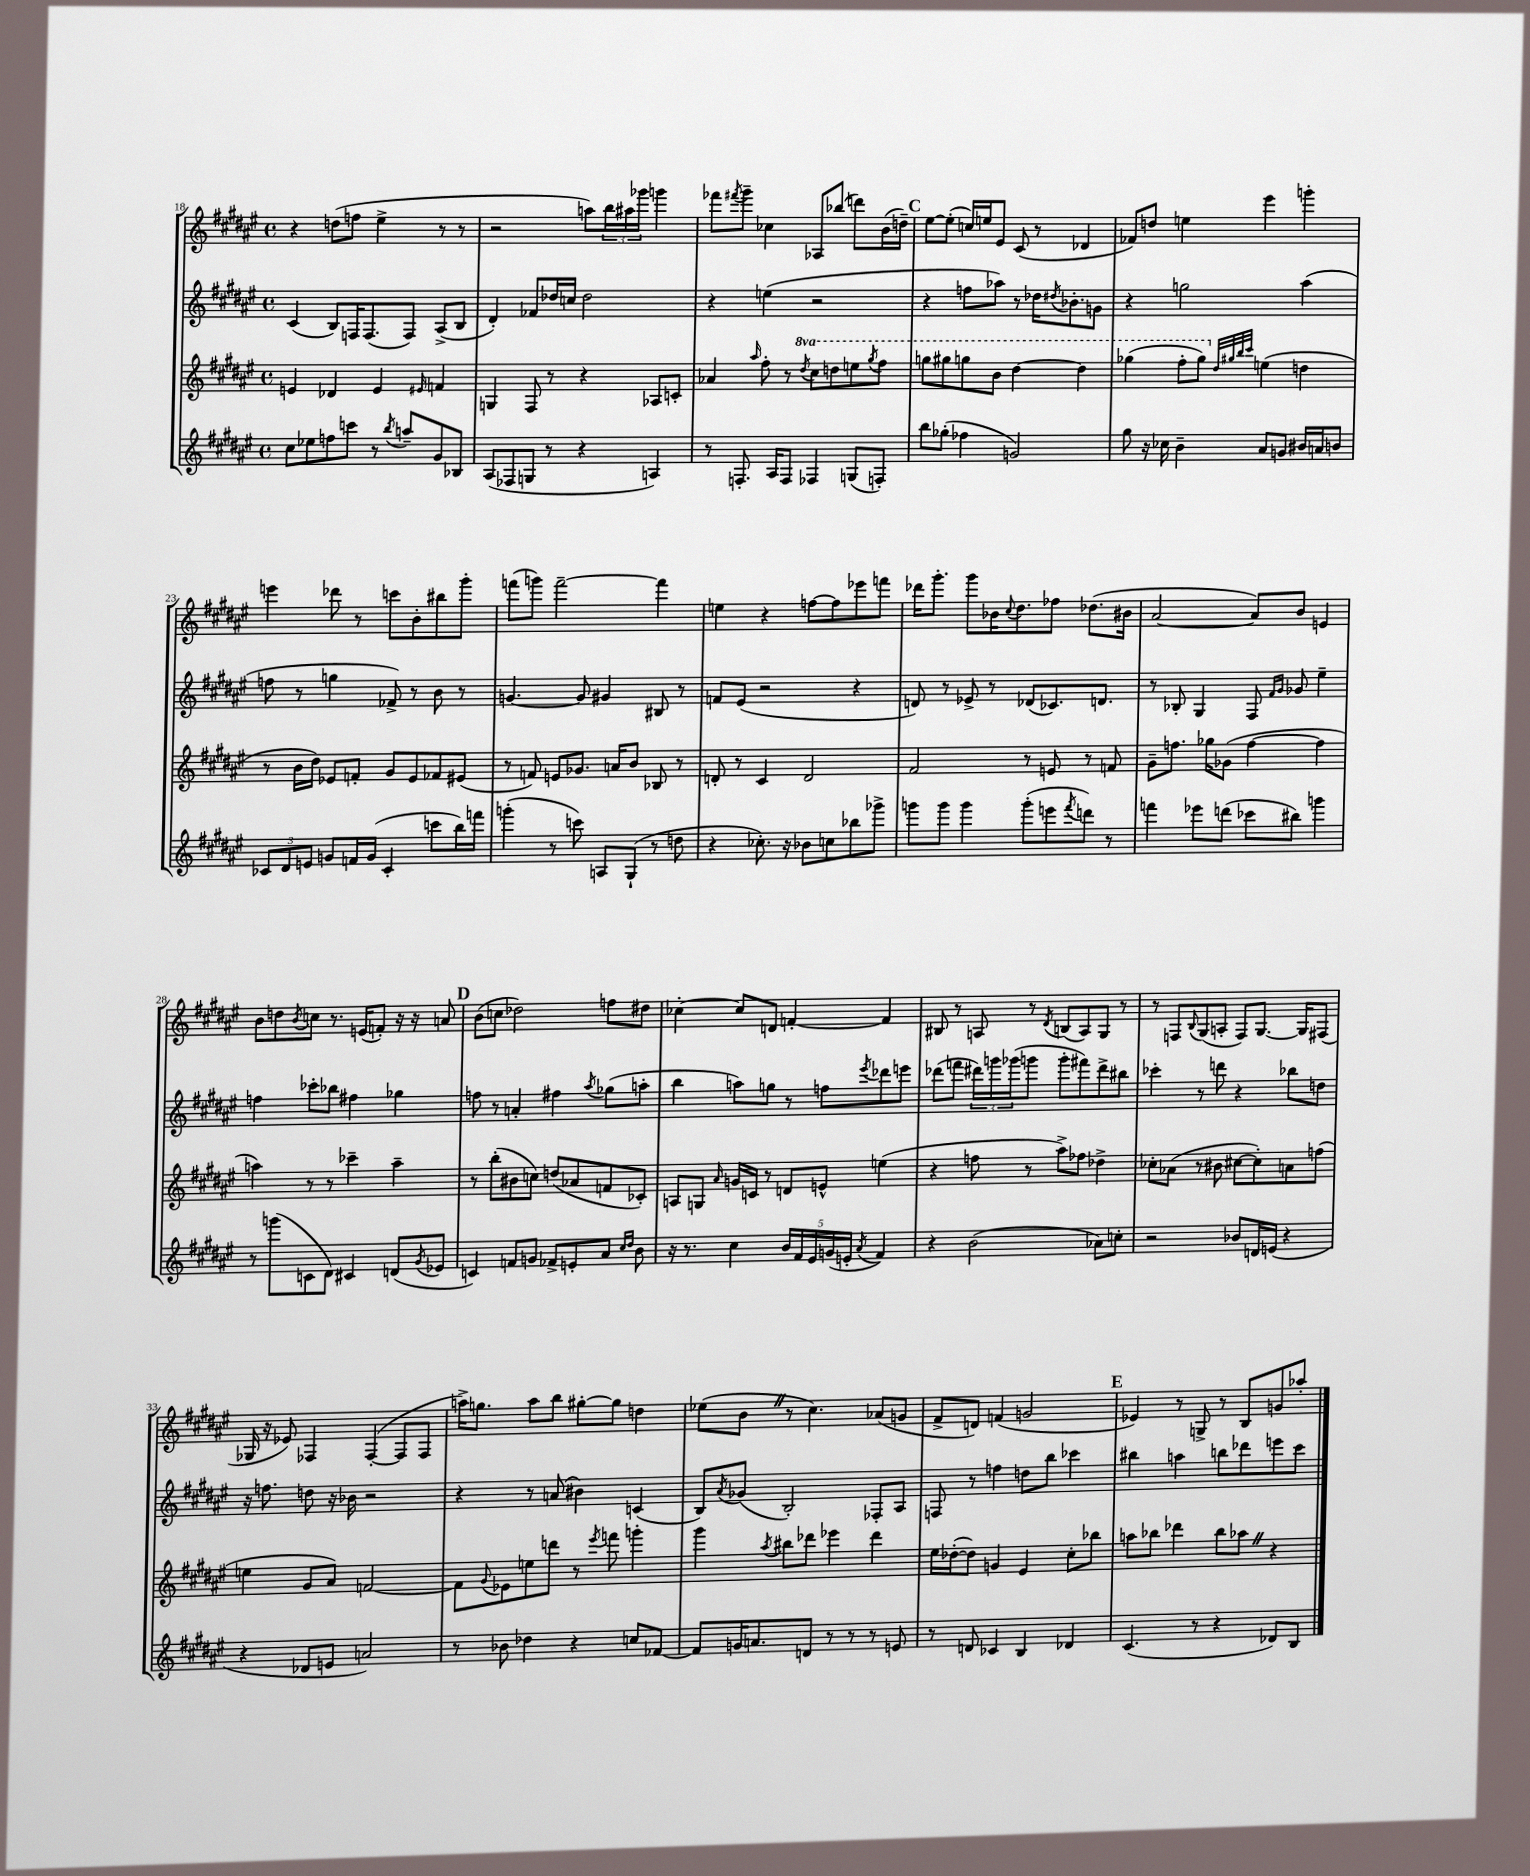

**kern	**kern	**kern	**kern
*staff4	*staff3	*staff2	*staff1
*clefG2	*clefG2	*clefG2	*clefG2
*k[f#c#g#d#a#e#]	*k[f#c#g#d#a#e#]	*k[f#c#g#d#a#e#]	*k[f#c#g#d#a#e#]
*M4/4	*M4/4	*M4/4	*M4/4
*met(c)	*met(c)	*met(c)	*met(c)
8cc#	4e	(4c#	4r
8ee-	.	.	.
8ff	4d-	8B)	(8dd
8ccc	.	16F	8ff
.	.	(8.F	.
8r	4e	.	4ee#^
8qbb	.	.	.
8aa~	.	8F)	.
.	16qqe#	.	.
8g#	4f	(8A#^	8r
8B-	.	8B	8r
=	=	=	=
(8A#	4G	4d#')	2r
8F-	.	.	.
8G	8F#	8f-	.
8r	8r	16dd-	.
.	.	16cc	.
4r	4r	2dd-	8aa)
.	.	.	24bb
.	.	.	24aa#
.	.	.	24ggg-
4A)	8A-	.	4ggg
.	8c'	.	.
=	=	=	=
8r	4a-	4r	8fff-
.	.	.	8qfff#
8.F'	.	.	8ggg#~
.	16qqaa#	.	.
.	8ff#'	(4ee	4cc-
16A#	.	.	.
8F	8r	.	.
.	8qddd#	.	.
4F-	8ccc#	2r	8A-
.	8ddd	.	(8bb-
(8G	8eee	.	8ddd)
.	8qggg#	.	.
8F')	8fff#	.	(16b
.	.	.	16dd~)
=	=	=	=
8bb	8ggg	4r	[8ee#
(8gg-'	8ggg#	.	(8ee#']
4ff-	8ggg	8ff	16cc)
.	.	.	16ee
.	8bb	8aa-)	8e#
2g)	[4ddd#	8r	(8c#
.	.	16dd-	8r
.	.	8qdd#	.
.	.	8.b-'	.
.	4ddd#]	.	4d-
.	.	8g	.
=	=	=	=
8gg#	(4ggg-	4r	8f-)
16r	.	.	8dd
16cc-	.	.	.
4b~	8fff#'	2gg	4ee
.	8ggg-)	.	.
.	32qqdd#	.	.
.	32qqgg#	.	.
.	32qqbb	.	.
.	32qqccc#	.	.
8a#	(4ee	.	4eee#
8g	.	.	.
16b#	4dd	(4aa#	4ggg'
16a	.	.	.
8b	.	.	.
=	=	=	=
12c-	8r	8ff	4eee
12d#	.	.	.
.	16b	8r	.
12e	.	.	.
.	16dd#)	.	.
8g	8e-	4gg	8ddd-
16f	8f'	.	8r
(16g	.	.	.
4c-'	8g#	8f-^)	8ccc
.	8e-	8r	8b'
8ccc	8f-	8b	8bb#
16bb)	(8e#	8r	8ggg#'
16fff	.	.	.
=	=	=	=
(4ggg'	8r	[4.g	(8fff
.	8f)	.	8ggg)
8r	8e	.	[2fff~
8ccc)	8.g-	8g]	.
8A	.	4g#	.
.	16a	.	.
(8G#`	8b	.	.
8r	8B-	8B#	4fff]
8dd	8r	8r	.
=	=	=	=
4r	8d'	8f	4ee
.	8r	(8e#	.
8.cc-')	4c#	2r	4r
16r	.	.	.
8b-	2d	.	[8ff
8cc	.	.	8ff]
8bb-	.	4r	8eee-
8ggg-^	.	.	8fff
=	=	=	=
8ggg	2f#	8d)	16ddd-
.	.	.	8.ggg#'
8ggg	.	8r	.
4ggg	.	8e-^	8ggg#
.	.	8r	16b-
.	.	.	8qqcc#
.	.	.	8.dd#
(8ggg'	8r	(8d-	.
8eee	8e	8.c-)	8ff-
8qfff#	.	.	.
8ddd)	8r	.	(8.dd-
.	.	8.d	.
8r	8f	.	.
.	.	.	16b#
=	=	=	=
4fff	8g#~	8r	[2a#
.	8.ff	8B-'	.
8eee-	.	4G#	.
.	16gg-	.	.
(8ddd	(8g-	.	.
8ccc-	[4ff	8F#	8a#])
.	.	16qqf#	.
.	.	16qqg#	.
8bb#)	.	8g-	8b
4ggg	4ff]	4ee#~	4e
=	=	=	=
8r	4aa)	4ff	8b
(8ggg	.	.	8dd
.	.	.	8qb
8c	8r	8ccc-'	8cc
8d#)	8r	8bb-	8.r
4c#	4ccc-~	4ff#	.
.	.	.	(16e
.	.	.	8f')
(8d	4aa~	4gg-	16r
.	.	.	16r
8qg#	.	.	.
8e-	.	.	8a
=	=	=	=
4c)	8r	8ff	(8b
.	(8bb'	8r	8cc
8f	8b#	4a'	2dd-)
8g	8cc)	.	.
8f-^	(8dd	4ff#	.
8e'	8a-	.	.
.	.	8qaa#	.
8a#	8f	(8gg-	8ff
16qqcc#	.	.	.
16qqdd#	.	.	.
8b	8c-')	8aa'	8dd#
=	=	=	=
16r	8A	4bb	[4cc-'
8.r	.	.	.
.	8G	.	.
.	16qqa#	.	.
4cc#	16g	8aa)	8cc-]
.	16c	.	.
.	8r	8gg	8d
20b	8d	8r	[4f'
20f#	.	.	.
20e#	.	.	.
.	8e^^	8ff	.
(20g	.	.	.
20e'	.	.	.
8qa#	.	8qeee#	.
4f#)	(4ee	8ddd-	4f]
.	.	8eee	.
=	=	=	=
4r	4r	(8ddd-	8B#
.	.	8fff	8r
(2b	8ff	24ddd#)	8A
.	.	24ggg	.
.	.	(24ggg-	.
.	8r	8ggg	8r
.	.	.	8qd#
.	8aa#^)	8ggg'	(8B
.	8ff-	8fff#)	8A)
8a-)	4dd-^	8ddd#^	8G#
8cc'	.	8bb#	8r
=	=	=	=
2r	8cc-'	4ccc-'	8r
.	(8a-	.	8F
.	.	.	8qqB
.	8r	8r	(8G#
.	8b#	8ddd	8A'
8b-	[8cc#	4r	8F)
16d	8cc#'])	.	[8.G#
(16e	.	.	.
4r	8a	8bb-	.
.	.	.	16G#]
.	(8ff	8dd	(8F#
=	=	=	=
4r	4ee	16r	16G-
.	.	8.ff	16r
.	.	.	8e-)
8d-	8g#	8dd	4F-
8e	8a#)	16r	.
.	.	16b-	.
2a)	[2f	2r	([4F-'
.	.	.	8F-]
.	.	.	8F-
=	=	=	=
8r	8f]	4r	16aa^)
.	.	.	8.gg
.	8qqg#	.	.
8b-	8e-	.	.
4dd-	8ee	8r	8aa
.	8ddd	(8a	8bb
4r	8r	4b#)	[8gg#'
.	8qeee#	.	.
.	8fff	.	8gg#]
8cc	4ggg'	(4c	4dd
[8f-	.	.	.
=	=	=	=
8f-]	4ggg#	8B)	(8ee-
.	.	8qa#	.
16g	.	(8g-	8b
8.a	.	.	.
.	8qaa#	.	.
.	8bb#	2B')	8r
8d	8ddd-	.	4.cc#)
8r	4eee-	.	.
8r	.	.	.
8r	4ddd-	8F-'	(8a-
8e	.	8A#	8g
=	=	=	=
8r	16ee#	8F	8f#^
.	([16dd-'	.	.
8d	8dd-])	8r	8d)
4c-	4g	4ff	(4f
4B	4e#	8dd	2g
.	.	8bb	.
4d-	8cc#'	4ccc-	.
.	8bb-	.	.
=	=	=	=
(4.c#	8aa	4bb#	4e-)
.	8bb-	.	.
.	4ddd-	4aa	8r
8r	.	.	8G^
4r	8bb-	8bb	8r
.	8aa-	8ddd-	8B
8d-)	4r	8eee	8g
8B	.	8ccc#	8aa-'
==	==	==	==
*-	*-	*-	*-
